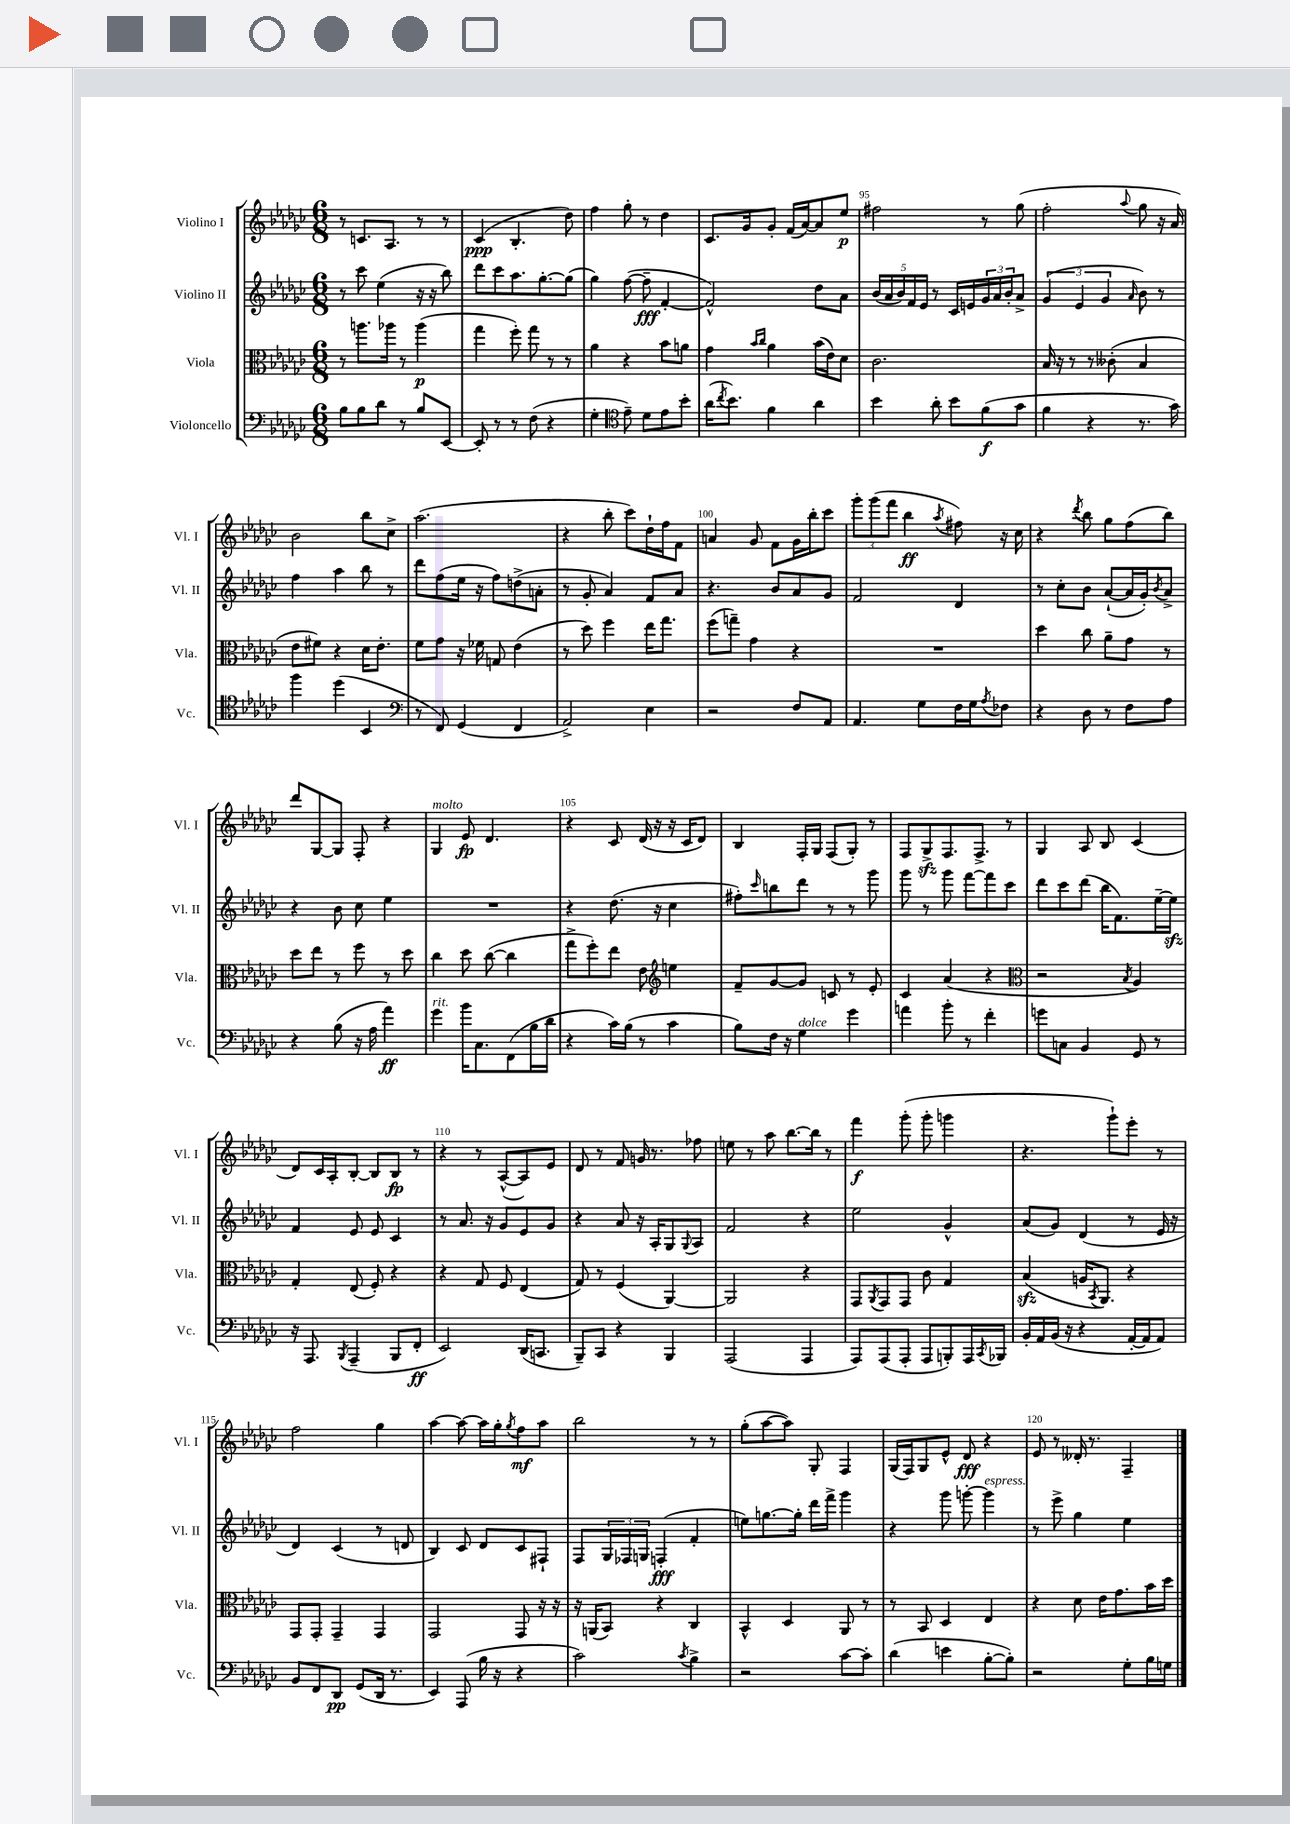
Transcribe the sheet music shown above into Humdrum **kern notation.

**kern	**kern	**kern	**kern
*staff4	*staff3	*staff2	*staff1
*clefF4	*clefC3	*clefG2	*clefG2
*k[b-e-a-d-g-c-]	*k[b-e-a-d-g-c-]	*k[b-e-a-d-g-c-]	*k[b-e-a-d-g-c-]
*M6/8	*M6/8	*M6/8	*M6/8
8B-	8r	8r	8r
8B-	8.aa	8ccc-	8.c
8d-	.	(4ee-	.
.	16aa-	.	8.A-
8r	8r	.	.
8B-	(4aa-	16r	8r
.	.	16r	.
[8EE-	.	8bb-)	8r
=	=	=	=
8EE-']	4gg-	8ddd-	(4c-
8r	.	8ccc-	.
8r	8ff')	8.aa-	4.B-'
(8F	8gg-	.	.
.	.	[8.gg-'	.
4r	8r	.	.
.	8r	(8gg-]	8dd-)
=	=	=	=
4G-'	4a-	4gg-)	4ff
*clefC4	*	*	*
8e-~)	4r	([8ff	8gg-'
8d-	.	8ff~]	8r
8e-	8b-	[4f'	4dd-
8b-'	8a	.	.
=	=	=	=
(16a-	4g-	2f^^])	8.c-
8qcc-	.	.	.
8.b-)	.	.	.
.	.	.	16g-
.	16qqb-	.	.
.	16qqcc-	.	.
4f	4a-	.	8g-'
.	.	.	(16f
.	.	.	[16a-)
4a-	(16b-	8dd-	8a-]
.	16e-)	.	.
.	8d-	8a-	8ee-
=	=	=	=
4b-	2.c-	(20b-	2ff#
.	.	20a-	.
.	.	20b-)	.
.	.	20f	.
.	.	20e-	.
8a-'	.	8r	.
8b-	.	16c-	.
.	.	16e	.
(8f	.	24g-	8r
.	.	24a-	.
.	.	24b-'	.
8g-	.	8a-^	(8gg-
=	=	=	=
4f	16B-	(6g-	2ff'
.	16r	.	.
.	8r	.	.
.	.	6e-	.
4r	8r	.	.
.	.	6g-	.
.	(8c--'	.	.
.	.	16qqa-	8qqaa-
8.r	4B-	8b-)	8gg-
.	.	8r	16r
16g-)	.	.	16a-)
=	=	=	=
4ff	8e-	4ff	2b-
.	8f#)	.	.
(4dd-	4r	4aa-	.
4BB-	16d-	8bb-	8bb-
.	8.e-'	.	.
.	.	8r	8cc-^
=	=	=	=
*clefF4	*	*	*
8r	8f	8ddd-	(2.aa-
8FF)	8g-	(8ff	.
(4GG-	16r	16ee-	.
.	16f-	16r	.
.	8G	8ff)	.
4FF	(4e-	(8dd^	.
.	.	8a'	.
=	=	=	=
2AA-^)	8r	8r	4r
.	8dd-)	8g-'	.
.	4ff	4a-)	8bb-'
.	.	.	8ccc-)
4E-	16ee-	8f	16dd-`
.	8.gg-	.	16ff
.	.	8a-	8f
=	=	=	=
2r	(8ff	4.r	4a
.	8gg~)	.	.
.	4g-	.	8g-
.	.	8b-	8f
8F	4r	8a-	16g-
.	.	.	16bb-'
8AA-	.	8g-	8ccc-
=	=	=	=
4.AA-	2.r	2f	12ggg-'
.	.	.	(12ggg-
.	.	.	12fff
.	.	.	4bb-
8G-	.	.	.
.	.	.	8qaa-
16F	.	4d-	8ff#)
16G-	.	.	.
8qA-	.	.	.
8F-	.	.	16r
.	.	.	16cc-
=	=	=	=
4r	4dd-	8r	4r
.	.	8cc-'	.
.	.	.	8qddd-
8D-	8cc-	8b-	8bb-
8r	8a-~	([8a-`	8gg-
8F	8g-	16a-]	(8ff
.	.	16g-')	.
.	.	8qb-	.
8A-	8r	8a-^	8bb-)
=	=	=	=
4r	8dd-	4r	8ddd-
.	8ee-	.	[8G-
(8B-	8r	8b-	8G-]
16r	8ff	8cc-	8F'
16A-	.	.	.
4a-)	8r	4ee-	4r
.	8dd-	.	.
=	=	=	=
4g-	4cc-	2.r	4G-
16b-	8dd-	.	8e-
8.C-	.	.	.
.	([8cc-	.	4.d-
(8FF	4cc-]	.	.
16B-	.	.	.
16d-	.	.	.
=	=	=	=
4r	8gg-^	4r	4r
.	8ff')	.	.
16c-)	8ee-	(8.dd-	8c-
(16B-	.	.	.
8r	8e-	.	(16d-
.	.	16r	16r
*	*clefG2	*	*
4c-	4ee	4cc-	16r
.	.	.	16c-
.	.	.	8d-)
=	=	=	=
8B-)	8f~	8ff#')	4B-
.	.	16qqccc-	.
16F	[8g-	8bb	.
16r	.	.	.
4G-	8g-]	8ddd-	16F'
.	.	.	16G-
.	8c	8r	(8F
4g-	8r	8r	8G-')
.	8e-'	8ggg-	8r
=	=	=	=
4a	4c-	8ggg-	8F
.	.	8r	8G-^
8b-'	(4a-	8ggg-	8.F
8r	.	[8fff	.
.	.	.	8.F^
4f'	4r	8fff]	.
.	.	8ccc-	8r
=	=	=	=
*	*clefC3	*	*
8g	2r	8ddd-	4G-
8C	.	8ccc-	.
4BB-	.	(8ddd-	8A-
.	.	16bb-	8B-
.	.	8.f)	.
.	8qB-	.	.
8GG-	4A-)	.	(4c-
8r	.	[16ee-~	.
.	.	16ee-]	.
=	=	=	=
16r	4G-'	4f	8d-)
8.AAA-	.	.	.
.	.	.	16c-
.	.	.	16A-'
8qBBB-	.	.	.
(4AAA-~	(8E-	8e-	[8B-'
.	8F')	8e-	8B-]
8BBB-	4r	4c-	8B-
8FF'	.	.	8r
=	=	=	=
2EE-)	4r	8r	4r
.	.	8.a-	.
.	8G-	.	8r
.	.	16r	.
.	8F	8g-	([8A-^^
(16DD-	(4E-	8e-	8A-])
8.CC	.	.	.
.	.	8g-	8e-
=	=	=	=
8BBB-~)	8G-)	4r	8d-
8CC-	8r	.	8r
4r	(4F	8a-	8f
.	.	16r	16g
.	.	16A-'	8.r
4BBB-	[4AA-)	8G-	.
.	.	8qqG-	.
.	.	8A-	8ff-
=	=	=	=
(2AAA-	2AA-]	2f	8ee
.	.	.	8r
.	.	.	8aa-
.	.	.	[8.bb-
4AAA-	4r	4r	.
.	.	.	16bb-]
.	.	.	8r
=	=	=	=
8AAA-)	8GG-	2ee-	4fff
.	8qAA-	.	.
(8AAA-	8GG-	.	.
8AAA-'	8GG-	.	(8ggg-'
8AAA-	8c-	.	8ggg-'
8BBB')	4G-	4g-^^	4ggg
16AAA-	.	.	.
8qCC-	.	.	.
16BBB-	.	.	.
=	=	=	=
16BB-'	(4B-	(8a-	4.r
16AA-	.	.	.
(16BB-	.	8g-)	.
16r	.	.	.
4r	16A	(4d-	.
.	8qBB-	.	.
.	8.AA-)	.	.
.	.	.	8ggg-`)
[16AA-'	4r	8r	8eee-'
16AA-]	.	.	.
8AA-)	.	16e-	8r
.	.	16r	.
=	=	=	=
8BB-	8GG-	4d-)	2ff
8FF	8GG-'	.	.
8DD-	4GG-~	(4c-	.
(8GG-	.	.	.
16DD-	4GG-	8r	4gg-
8.r	.	.	.
.	.	8d	.
=	=	=	=
4EE-)	2GG-	4B-)	[4aa-
(8AAA-	.	8c-	8aa-_
16B-	.	8d-	16aa-]
16r	.	.	16gg-'
.	.	.	8qgg-
4r	8GG-	8c-	8ff
.	16r	8F#`	8aa-
.	16r	.	.
=	=	=	=
2c-)	16r	8F	2bb-
.	(16AA	.	.
.	8BB-)	24G-	.
.	.	24F-	.
.	.	24G	.
.	4r	(4F'	.
8qc-	.	.	.
4B-^	4C-	4f'	8r
.	.	.	8r
=	=	=	=
2r	4BB-^^	8ee)	(8gg-'
.	.	[8.gg	[8aa-
.	4D-	.	8aa-])
.	.	16gg']	.
.	.	16ddd-	8G-'
.	.	16fff^	.
[8c-	8AA-	4ggg-	4F
8c-']	8r	.	.
=	=	=	=
(4d-	8r	4r	(16G-
.	.	.	16F)
.	8BB-	.	8G-
4e	4D-	8ggg-	8e-^^
.	.	[8ggg'	8d-
[8B-'	4E-	4ggg]	4r
8B-'])	.	.	.
=	=	=	=
2r	4r	8r	8e-
.	.	8eee-^	8r
.	8d-	4gg-	16d--'
.	.	.	8.r
.	16e-	.	.
.	8.g-	.	.
8G-'	.	4ee-	4F~
16B-	16b-	.	.
16G	16dd-	.	.
==	==	==	==
*-	*-	*-	*-
